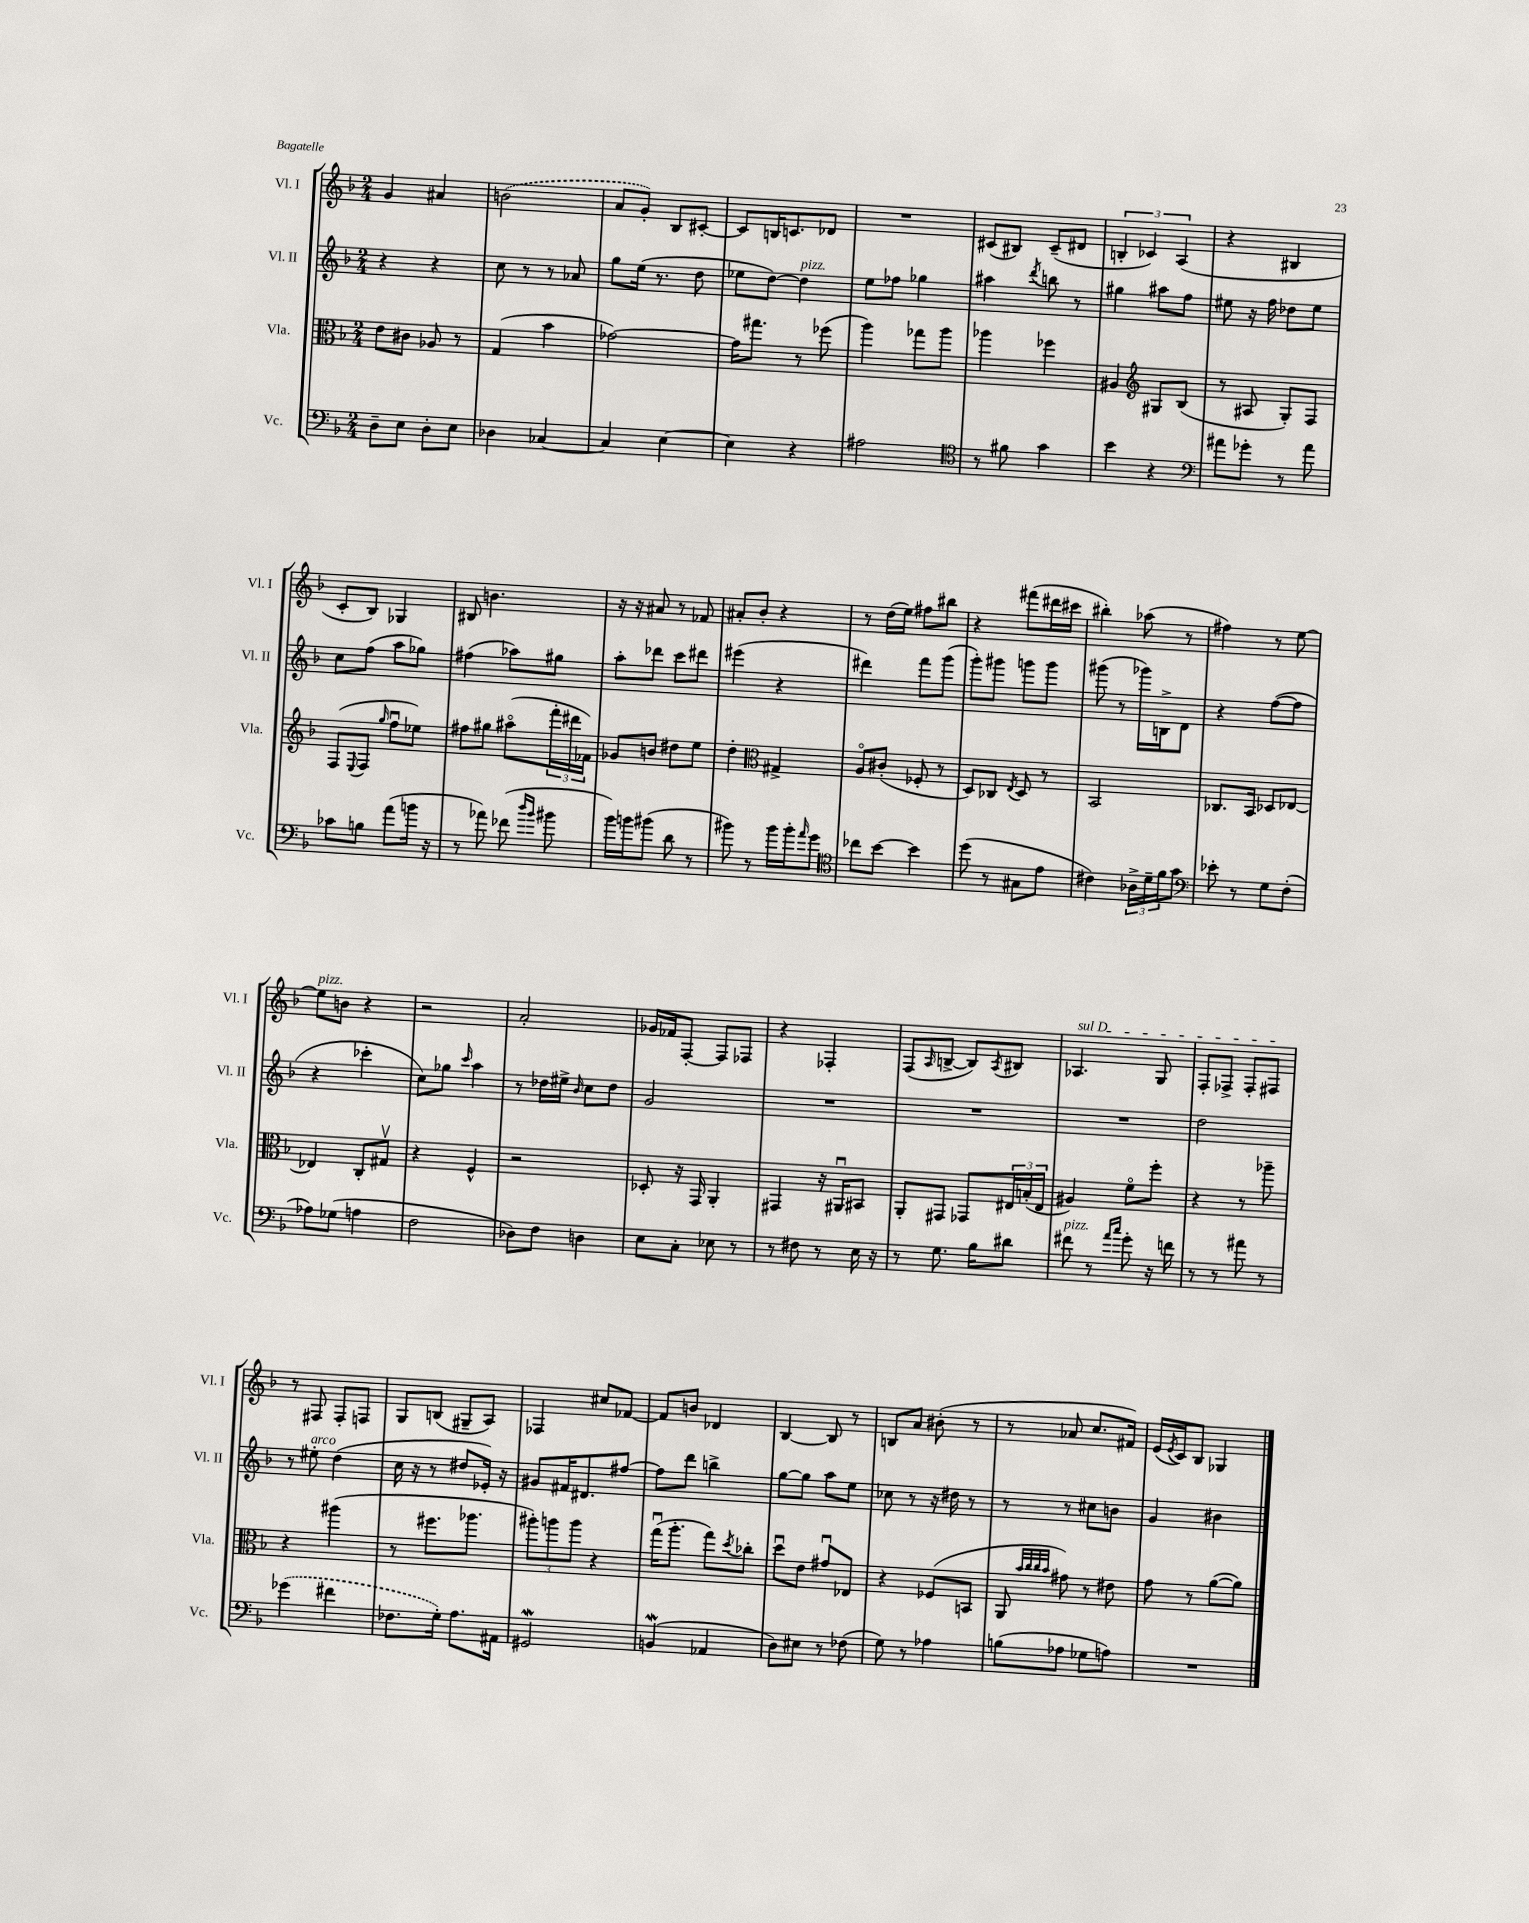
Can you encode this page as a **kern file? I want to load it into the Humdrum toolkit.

**kern	**kern	**kern	**kern
*staff4	*staff3	*staff2	*staff1
*clefF4	*clefC3	*clefG2	*clefG2
*k[b-]	*k[b-]	*k[b-]	*k[b-]
*M2/4	*M2/4	*M2/4	*M2/4
8D~	8e	4r	4g
8E	8c#	.	.
8D'	8A-	4r	4a#
8E	8r	.	.
=	=	=	=
4D-	(4G	8cc	(2b
.	.	8r	.
[4C-	4b-	8r	.
.	.	8a-	.
=	=	=	=
4C-]	[2g-)	8gg	8a
.	.	(16ee	8g')
.	.	8.r	.
[4E	.	.	8B-
.	.	8dd	[8c#'
=	=	=	=
4E]	16g-]	8ee-	8c#]
.	8.gg#	.	.
.	.	[8dd)	16B
.	.	.	8.c
4r	8r	4dd]	.
.	(8ff-	.	8d-
=	=	=	=
2A#	4aa)	8ee	2r
.	.	8ff-	.
.	8gg-	4gg-	.
.	8aa	.	.
=	=	=	=
*clefC4	*	*	*
8r	4aa-	4aa#	(8c#
8f#	.	.	8B#)
.	.	8qddd	.
4g	4ff-	8bb	(8c#~
.	.	8r	8d#
=	=	=	=
4b-	4A#	4gg#	6B'
.	.	.	6c-)
*	*clefG2	*	*
4r	8G#	8aa#	.
.	.	.	(6A
.	(8B-	8ff	.
=	=	=	=
*clefF4	*	*	*
8a#	8r	8ee#	4r
8g-'	8A#	16r	.
.	.	16ff	.
8r	8G')	8dd-	4B#
8a#	8F	8ee#	.
=	=	=	=
8c-	(8F	8cc	8c'
.	8qqE	.	.
8B	8F	(8ff	8B-)
.	16qqgg	.	.
(8a	8ffu	8aa	4G-
16b	8ee-)	8gg-)	.
16r	.	.	.
=	=	=	=
8r	8ff#	(4ff#	8B#
8a-)	8gg#	.	4.b
(8f-	(8aa#o	8aa-)	.
16qqdd	.	.	.
16qqb-	.	.	.
8b#	24fff'	8gg#	.
.	24ddd#	.	.
.	24f-)	.	.
=	=	=	=
16b-)	8g-	8aa'	16r
16b	.	.	16r
(8b#	8b	8ddd-	8a#
8d	8dd#	8ccc	8r
8r	8ee	8ddd#	8f-
=	=	=	=
8b#)	4dd'	(4eee#	8a#'
8r	.	.	8b-'
*	*clefC3	*	*
16b#	4G#^	4r	4r
16b#'	.	.	.
16qqa	.	.	.
8g	.	.	.
=	=	=	=
*clefC4	*	*	*
8cc-	8Ao	4ddd#)	8r
[8b-	(8c#'	.	(16dd
.	.	.	16ee)
4b-]	8F-'	8fff	8ff#
.	8r	(8ggg	8bb#
=	=	=	=
(8dd	8D)	8ggg')	4r
8r	8C-	8ggg#	.
.	8qE	.	.
8G#	8D	8ggg	(8fff#
8e	8r	8ggg	16ddd#
.	.	.	16ccc#
=	=	=	=
4c#)	2BB-	(8ggg#	4bb#')
.	.	8r	.
24A-^	.	16ggg-)	(8aa-
24d~	.	.	.
.	.	16B^	.
24f	.	.	.
8g	.	8d	8r
=	=	=	=
*clefF4	*	*	*
8e-'	8.C-	4r	4ff#)
8r	.	.	.
.	16BB-	.	.
8G	8D-	([8ff	8r
(8F'	[8E-	8ff]	[8ee
=	=	=	=
8A-)	4E-]	4r	8ee]
(8G-	.	.	8b
4A	8C'	4ccc-'	4r
.	8G#v	.	.
=	=	=	=
2F	4r	8cc)	2r
.	.	8gg-	.
.	.	16qqccc	.
.	4F^^	4aa	.
=	=	=	=
8D-)	2r	8r	2a'
8F	.	16dd-	.
.	.	16ee#^	.
.	.	16qqb-	.
4D	.	8cc	.
.	.	8dd-	.
=	=	=	=
8E	8D-'	2g	16g-
.	.	.	16f-
8C'	16r	.	[8F'
.	16GG	.	.
8E-	4AA'	.	8F]
8r	.	.	8F-
=	=	=	=
8r	4GG#	2r	4r
8F#	.	.	.
8r	16r	.	4F-'
.	16AA#u	.	.
16E	8BB#	.	.
16r	.	.	.
=	=	=	=
8r	8AA'	2r	(8F
.	.	.	16qqA
8.G	8GG#	.	[8B^
.	8GG-	.	8B])
16B-	.	.	.
.	.	.	8qA
8d#	24E#	.	8B#
.	(24B'	.	.
.	24E#	.	.
=	=	=	=
8f#	4A#)	2r	4.A-
8r	.	.	.
16qqa	.	.	.
16qqcc	.	.	.
8g'	8fo	.	.
16r	8ff'	.	8G
16f	.	.	.
=	=	=	=
8r	4r	2dd	8F'
8r	.	.	8F-^
8a#	8r	.	8F-'
8r	8aa-~	.	8F#
=	=	=	=
(4g-	4r	8r	8r
.	.	8ee#'	8F#
4f#	(4aa#	(4dd	8F#'
.	.	.	8F
=	=	=	=
8.F-	8r	16cc	8G
.	.	16r	.
.	8.ff#	8r	(8B
16G')	.	.	.
8.A	.	8dd#	8G#~
.	8.aa-	.	.
.	.	16e-')	8A)
16AA#	.	16r	.
=	=	=	=
2GG#	12aa#')	8g#	4F-
.	12aa	.	.
.	.	16f#	.
.	12aa	.	.
.	.	8.d#	.
.	4r	.	8cc#
.	.	[8ff#	[8f-
=	=	=	=
(4BB	(16ggu	8ff#]	8f-]
.	8.aa'	.	.
.	.	8ddd	8b
4AA-	8gg)	4bb^	4d-
.	8qdd	.	.
.	8cc-'	.	.
=	=	=	=
8D)	8ddu	[8gg	[4B-
8E#	8e	8gg]	.
8r	8g#u	8aa	8B-]
(8F-	8E-	8ee	8r
=	=	=	=
8G)	4r	8cc-	8B
8r	.	8r	8a
4A-	(8F-	16r	(8b#'
.	.	16dd#	.
.	8BB	8r	8r
=	=	=	=
(8B	8AA	8r	8r
.	32qqb-	.	.
.	32qqcc	.	.
.	32qqcc	.	.
.	32qqb-	.	.
8A-	8g#)	8r	8a-
8G-	8r	8cc#	8.cc
8A)	8e#	8b	.
.	.	.	16f#)
=	=	=	=
2r	8g	4g	(16e
.	.	.	8qe
.	.	.	16c)
.	8r	.	8B-
.	([8a	4b#	4G-
.	8a])	.	.
==	==	==	==
*-	*-	*-	*-
